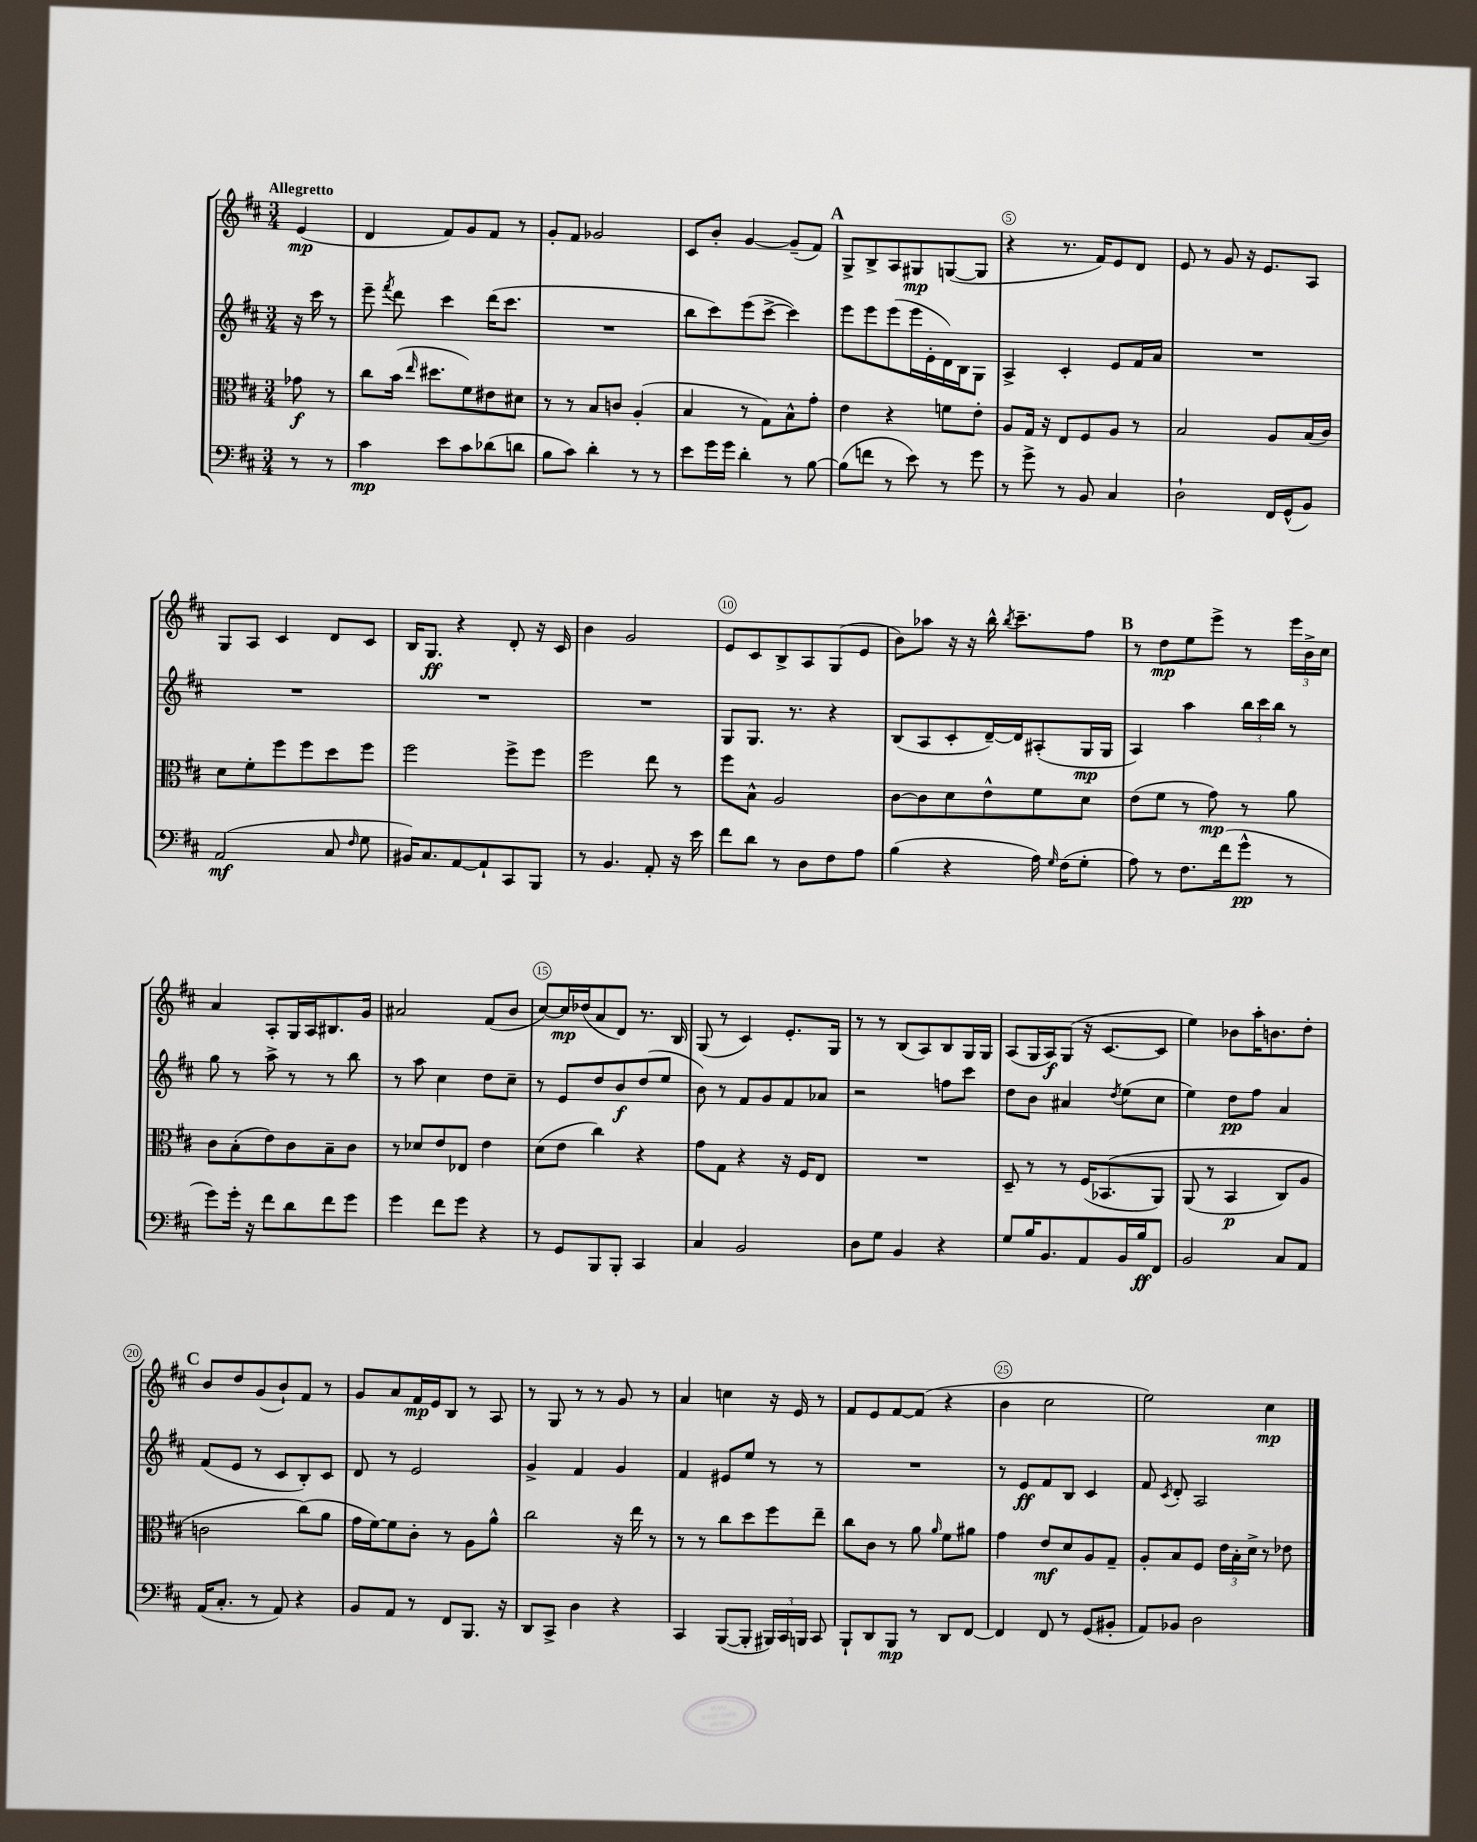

**kern	**dynam	**kern	**dynam	**kern	**dynam	**kern	**dynam
*part4	*part4	*part3	*part3	*part2	*part2	*part1	*part1
*staff4	*staff4	*staff3	*staff3	*staff2	*staff2	*staff1	*staff1
*clefF4	*	*clefC3	*	*clefG2	*	*clefG2	*
*k[f#c#]	*	*k[f#c#]	*	*k[f#c#]	*	*k[f#c#]	*
*M3/4	*	*M3/4	*	*M3/4	*	*M3/4	*
=	=	=	=	=	=	=	=
!	!	!	!	!	!	!LO:TX:a:B:t=Allegretto	!
8r	.	8g-X\	f	16r	.	(4e/	mp
.	.	.	.	16ccc#\	.	.	.
8r	.	8r	.	8r	.	.	.
=1	=1	=1	=1	=1	=1	=1	=1
4c#\	mp	8cc#\L	.	8eee~\	.	4d/	.
.	.	.	.	8qfff#/	.	.	.
.	.	(16b\Jk	.	8ddd\	.	.	.
.	.	16qqee/	.	.	.	.	.
.	.	8.dd#X\L	.	.	.	.	.
8e\L	.	.	.	4ccc#\	.	8f#/L)	.
8c#\	.	8f#\)	.	.	.	8g/	.
(8d-X\	.	8e#X\	.	(16ddd\KL	.	8f#/J	.
.	.	.	.	8.ccc#\J	.	.	.
8dn\J	.	8d#X\J	.	.	.	8r	.
=2	=2	=2	=2	=2	=2	=2	=2
8B\L	.	8r	.	2.r	.	8g'/L	.
8c#\J)	.	8r	.	.	.	8f#/J	.
4d'\	.	8B/L	.	.	.	2g-X/	.
.	.	8cn/J	.	.	.	.	.
8r	.	(4A'/	.	.	.	.	.
8r	.	.	.	.	.	.	.
=3	=3	=3	=3	=3	=3	=3	=3
8e\L	.	4B/	.	8bb\L	.	8c#/L	.
16g\L	.	.	.	8ccc#\)	.	8b'/J	.
16g\JJ	.	.	.	.	.	.	.
4d'\	.	8r	.	(8eee\	.	[4g/	.
.	.	8G\L)	.	[8ccc#^\J	.	.	.
8r	.	8B^^\	.	4ccc#\])	.	(8g~/L]	.
[8B\	.	8g'\J	.	.	.	8f#/J)	.
!!LO:REH:place=s1:t=A
=4	=4	=4	=4	=4	=4	=4	=4
(8B\L]	.	4e\	.	8eee\L	.	8G^/L	.
8fn\J	.	.	.	8eee\	.	8B^/	.
8r	.	4r	.	(8eee\	.	8A/	.
8e\)	.	.	.	16eee\L	.	8G#X/	mp
.	.	.	.	16e'\	.	.	.
8r	.	8fn\L	.	16d\)	.	([8Gn/	.
.	.	.	.	16B\J	.	.	.
8g\	.	8e'\J	.	8G\J	.	8G/J]	.
=5	=5	=5	=5	=5	=5	=5	=5
8r	.	8A/L	.	4A^/	.	4r	.
8g^\	.	16G/Jk	.	.	.	.	.
.	.	16r	.	.	.	.	.
8r	.	8E/L	.	4c#'/	.	8.r	.
8BB/	.	8F#/	.	.	.	.	.
.	.	.	.	.	.	16f#/KL)	.
4C#/	.	8A/J	.	8e/L	.	8e/	.
.	.	8r	.	16f#/L	.	8d/J	.
.	.	.	.	16a/JJ	.	.	.
=6	=6	=6	=6	=6	=6	=6	=6
2D`\	.	2B/	.	2.r	.	8e/	.
.	.	.	.	.	.	8r	.
.	.	.	.	.	.	8g/	.
.	.	.	.	.	.	16r	.
.	.	.	.	.	.	8.e/L	.
16FF#/LL	.	8A/L	.	.	.	.	.
(16GG^^/J	.	.	.	.	.	.	.
8BB/J)	.	(16B/L	.	.	.	8A/J	.
.	.	16c#/JJ)	.	.	.	.	.
!!LO:LB:g=z
=7	=7	=7	=7	=7	=7	=7	=7
(2AA/	mf	8d\L	.	2.r	.	8G/L	.
.	.	8f#'\	.	.	.	8A/J	.
.	.	8ff#\	.	.	.	4c#/	.
.	.	8ff#\	.	.	.	.	.
8C#/	.	8dd\	.	.	.	8d/L	.
16qqF#/	.	.	.	.	.	.	.
8G\	.	8ff#\J	.	.	.	8c#/J	.
=8	=8	=8	=8	=8	=8	=8	=8
16BB#X/KL)	.	2ff#\	.	2.r	.	16B/KL	.
8.C#/	.	.	.	.	.	8.G/J	ff
[8AA/	.	.	.	.	.	4r	.
8AA`/]	.	.	.	.	.	.	.
8CC#/	.	8ff#^\L	.	.	.	8d'/	.
8BBB/J	.	8ff#\J	.	.	.	16r	.
.	.	.	.	.	.	16c#/	.
=9	=9	=9	=9	=9	=9	=9	=9
8r	.	2ff#\	.	2.r	.	4b\	.
4.BB/	.	.	.	.	.	.	.
.	.	.	.	.	.	2g/	.
8AA'/	.	8ee\	.	.	.	.	.
16r	.	8r	.	.	.	.	.
16e\	.	.	.	.	.	.	.
=10	=10	=10	=10	=10	=10	=10	=10
8f#\L	.	8ff#\L	.	8G/L	.	8e/L	.
8d\J	.	8B^^\J	.	8.G/J	.	8c#/	.
8r	.	2A/	.	.	.	8B^/	.
.	.	.	.	8.r	.	.	.
8D\L	.	.	.	.	.	8A/	.
8F#\	.	.	.	4r	.	(8G/	.
8A\J	.	.	.	.	.	8e/J	.
=11	=11	=11	=11	=11	=11	=11	=11
(4B\	.	[8c#\L	.	(8B/L	.	8b\L)	.
.	.	8c#\]	.	8A/	.	8aa-X\J	.
4r	.	8d\	.	8c#'/	.	16r	.
.	.	.	.	.	.	16r	.
.	.	8e^^\	.	[16d~/L)	.	16bb^^\	.
.	.	.	.	.	.	8qbb/	.
.	.	.	.	16d/J]	.	8.ccc#~\L	.
16A\)	.	8f#\	.	(8A#X'/	.	.	.
16qqG/	.	.	.	.	.	.	.
(16F#\KL	.	.	.	.	.	.	.
8G'\J	.	8d\J	.	16G/L	mp	8ff#\J	.
.	.	.	.	16G/JJ	.	.	.
!!LO:REH:place=s1:t=B
=12	=12	=12	=12	=12	=12	=12	=12
8A\)	.	(8e\L	.	4A/)	.	8r	.
8r	.	8f#\J	.	.	.	8dd\L	mp
8.F#\L	.	8r	.	4aa\	.	8ee\	.
.	.	8g\)	mp	.	.	8eee^\J	.
(16f#\k	.	.	.	.	.	.	.
8g^^\J	pp	8r	.	24bb\LL	.	8r	.
.	.	.	.	24ccc#\	.	.	.
.	.	.	.	24bb\JJ	.	.	.
8r	.	8a\	.	8r	.	24eee\LL	.
.	.	.	.	.	.	24b^\	.
.	.	.	.	.	.	24cc#\JJ	.
!!LO:LB:g=z
=13	=13	=13	=13	=13	=13	=13	=13
8g\L)	.	8c#\L	.	8gg\	.	4a/	.
16g'\Jk	.	(8B'\	.	8r	.	.	.
16r	.	.	.	.	.	.	.
8f#\L	.	8e\)	.	8aa^\	.	8A'/L	.
8d\	.	8c#\	.	8r	.	16G/L	.
.	.	.	.	.	.	16A/J	.
8f#\	.	8B~\	.	8r	.	8.B#X/	.
8g\J	.	8c#\J	.	8bb\	.	.	.
.	.	.	.	.	.	16g/Jk	.
=14	=14	=14	=14	=14	=14	=14	=14
4g\	.	8r	.	8r	.	2a#X/	.
.	.	8d-X/L	.	8aa\	.	.	.
8f#\L	.	8e/	.	4cc#\	.	.	.
8g\J	.	8E-X/J	.	.	.	.	.
4r	.	4e\	.	8dd\L	.	(8f#/L	.
.	.	.	.	8cc#~\J	.	8b/J	.
=15	=15	=15	=15	=15	=15	=15	=15
8r	.	(8d\L	.	8r	.	[8cc#/L)	.
8GG/L	.	8e\J	.	8e/L	.	16cc#/L]	mp
.	.	.	.	.	.	(16dd-X/J	.
8BBB/	.	4cc#\)	.	8dd/	.	8a/	.
8BBB'/J	.	.	.	8b/	f	8d/J)	.
4CC#/	.	4r	.	(8dd/	.	8.r	.
.	.	.	.	8ee/J	.	.	.
.	.	.	.	.	.	16B/	.
=16	=16	=16	=16	=16	=16	=16	=16
4C#/	.	8g\L	.	8b\)	.	(8G/	.
.	.	8G\J	.	8r	.	8r	.
2BB/	.	4r	.	8f#/L	.	4c#/)	.
.	.	.	.	8g/	.	.	.
.	.	16r	.	8f#/	.	8.e'/L	.
.	.	16F#/KL	.	.	.	.	.
.	.	8E/J	.	8a-X/J	.	.	.
.	.	.	.	.	.	16G/Jk	.
=17	=17	=17	=17	=17	=17	=17	=17
8D\L	.	2.r	.	2r	.	8r	.
8G\J	.	.	.	.	.	8r	.
4BB/	.	.	.	.	.	(8B/L	.
.	.	.	.	.	.	8A/)	.
4r	.	.	.	8ffn\L	.	8B/	.
.	.	.	.	8ccc#\J	.	16G/L	.
.	.	.	.	.	.	16G/JJ	.
=18	=18	=18	=18	=18	=18	=18	=18
8G/L	.	8D~/	.	8dd\L	.	(8A/L	.
16B/K	.	8r	.	8b\J	.	16G/L	.
8.BB/	.	.	.	.	.	16A/J)	f
.	.	8r	.	4a#X/	.	(8G/J	.
8AA/	.	(16F#/KL	.	.	.	16r	.
.	.	(8.BB-X/	.	.	.	[8.c#/L	.
.	.	.	.	8qdd/	.	.	.
16BB/L	.	.	.	(8ee\L	.	.	.
16B/J	ff	.	.	.	.	.	.
8FF#/J	.	8AA/J)	.	8cc#\J	.	8c#/J]	.
=19	=19	=19	=19	=19	=19	=19	=19
2BB/	.	(8AA/	.	4ee\)	.	4ee\)	.
.	.	8r	.	.	.	.	.
.	.	4BB/	p	8dd\L	pp	8b-X\L	.
.	.	.	.	8ff#\J	.	16aa'\K	.
.	.	.	.	.	.	8.bn\	.
8C#/L	.	8C#/L)	.	4a/	.	.	.
8AA/J	.	8A/J	.	.	.	8dd'\J	.
!!LO:LB:g=z
!!LO:REH:place=s1:t=C
=20	=20	=20	=20	=20	=20	=20	=20
(16AA/KL	.	2cn\	.	(8f#/L	.	8b/L	.
8.C#'/J	.	.	.	.	.	.	.
.	.	.	.	8e/J	.	8dd/	.
8r	.	.	.	8r	.	(8g/	.
8AA/)	.	.	.	8c#/L	.	8b`/)	.
4r	.	(8cc#\L)	.	8B'/)	.	8f#/J	.
.	.	8a\J	.	8c#/J	.	8r	.
=21	=21	=21	=21	=21	=21	=21	=21
8BB/L	.	16g\LL	.	8d/	.	8g/L	.
.	.	[16f#\J)	.	.	.	.	.
8AA/J	.	8f#\]	.	8r	.	8a/	.
8r	.	8c#'\J	.	2e/	.	16f#/L	mp
.	.	.	.	.	.	16e/J	.
8FF#/L	.	8r	.	.	.	8B/J	.
8.BBB/J	.	8A\L	.	.	.	8r	.
.	.	8a^^\J	.	.	.	8A/	.
16r	.	.	.	.	.	.	.
=22	=22	=22	=22	=22	=22	=22	=22
8DD/L	.	2cc#\	.	4g^/	.	8r	.
8CC#^/J	.	.	.	.	.	8G/	.
4D\	.	.	.	4f#/	.	8r	.
.	.	.	.	.	.	8r	.
4r	.	16r	.	4g/	.	8g/	.
.	.	16ee\	.	.	.	.	.
.	.	8r	.	.	.	8r	.
=23	=23	=23	=23	=23	=23	=23	=23
4CC#/	.	8r	.	4f#/	.	4a/	.
.	.	8r	.	.	.	.	.
([8BBB/L	.	8cc#\L	.	8e#X/L	.	4ccn\	.
8BBB'/J]	.	8dd\	.	8ee/J	.	.	.
24BBB#X/LL)	.	8ff#\	.	8r	.	16r	.
24CC#/	.	.	.	.	.	.	.
.	.	.	.	.	.	16e/	.
24BBBn/JJ	.	.	.	.	.	.	.
8CC#/	.	8ee~\J	.	8r	.	8r	.
=24	=24	=24	=24	=24	=24	=24	=24
8BBB`/L	.	8cc#\L	.	2.r	.	8f#/L	.
8DD/	.	8c#\J	.	.	.	8e/	.
8BBB/J	mp	8r	.	.	.	[8f#/	.
8r	.	8a\	.	.	.	(8f#/J]	.
.	.	16qqa/	.	.	.	.	.
8DD/L	.	8f#\L	.	.	.	4r	.
[8FF#/J	.	8a#X\J	.	.	.	.	.
=25	=25	=25	=25	=25	=25	=25	=25
4FF#/]	.	4g\	.	8r	.	4b\	.
.	.	.	.	8e/L	ff	.	.
8FF#/	.	8e/L	mf	8f#/	.	2cc#\	.
8r	.	8d/	.	8B/J	.	.	.
(8GG/L	.	8A/	.	4c#/	.	.	.
8BB#X'/J	.	8G~/J	.	.	.	.	.
=26	=26	=26	=26	=26	=26	=26	=26
8AA/L)	.	8A'/L	.	8f#/	.	2ee\)	.
.	.	.	.	8qc#/	.	.	.
8BB-X/J	.	8B/	.	8d'/	.	.	.
2D\	.	8F#/J	.	2A/	.	.	.
.	.	24e\LL	.	.	.	.	.
.	.	24B'\	.	.	.	.	.
.	.	24d^\JJ	.	.	.	.	.
.	.	8r	.	.	.	4cc#\	mp
.	.	8e-X\	.	.	.	.	.
==	==	==	==	==	==	==	==
*-	*-	*-	*-	*-	*-	*-	*-
